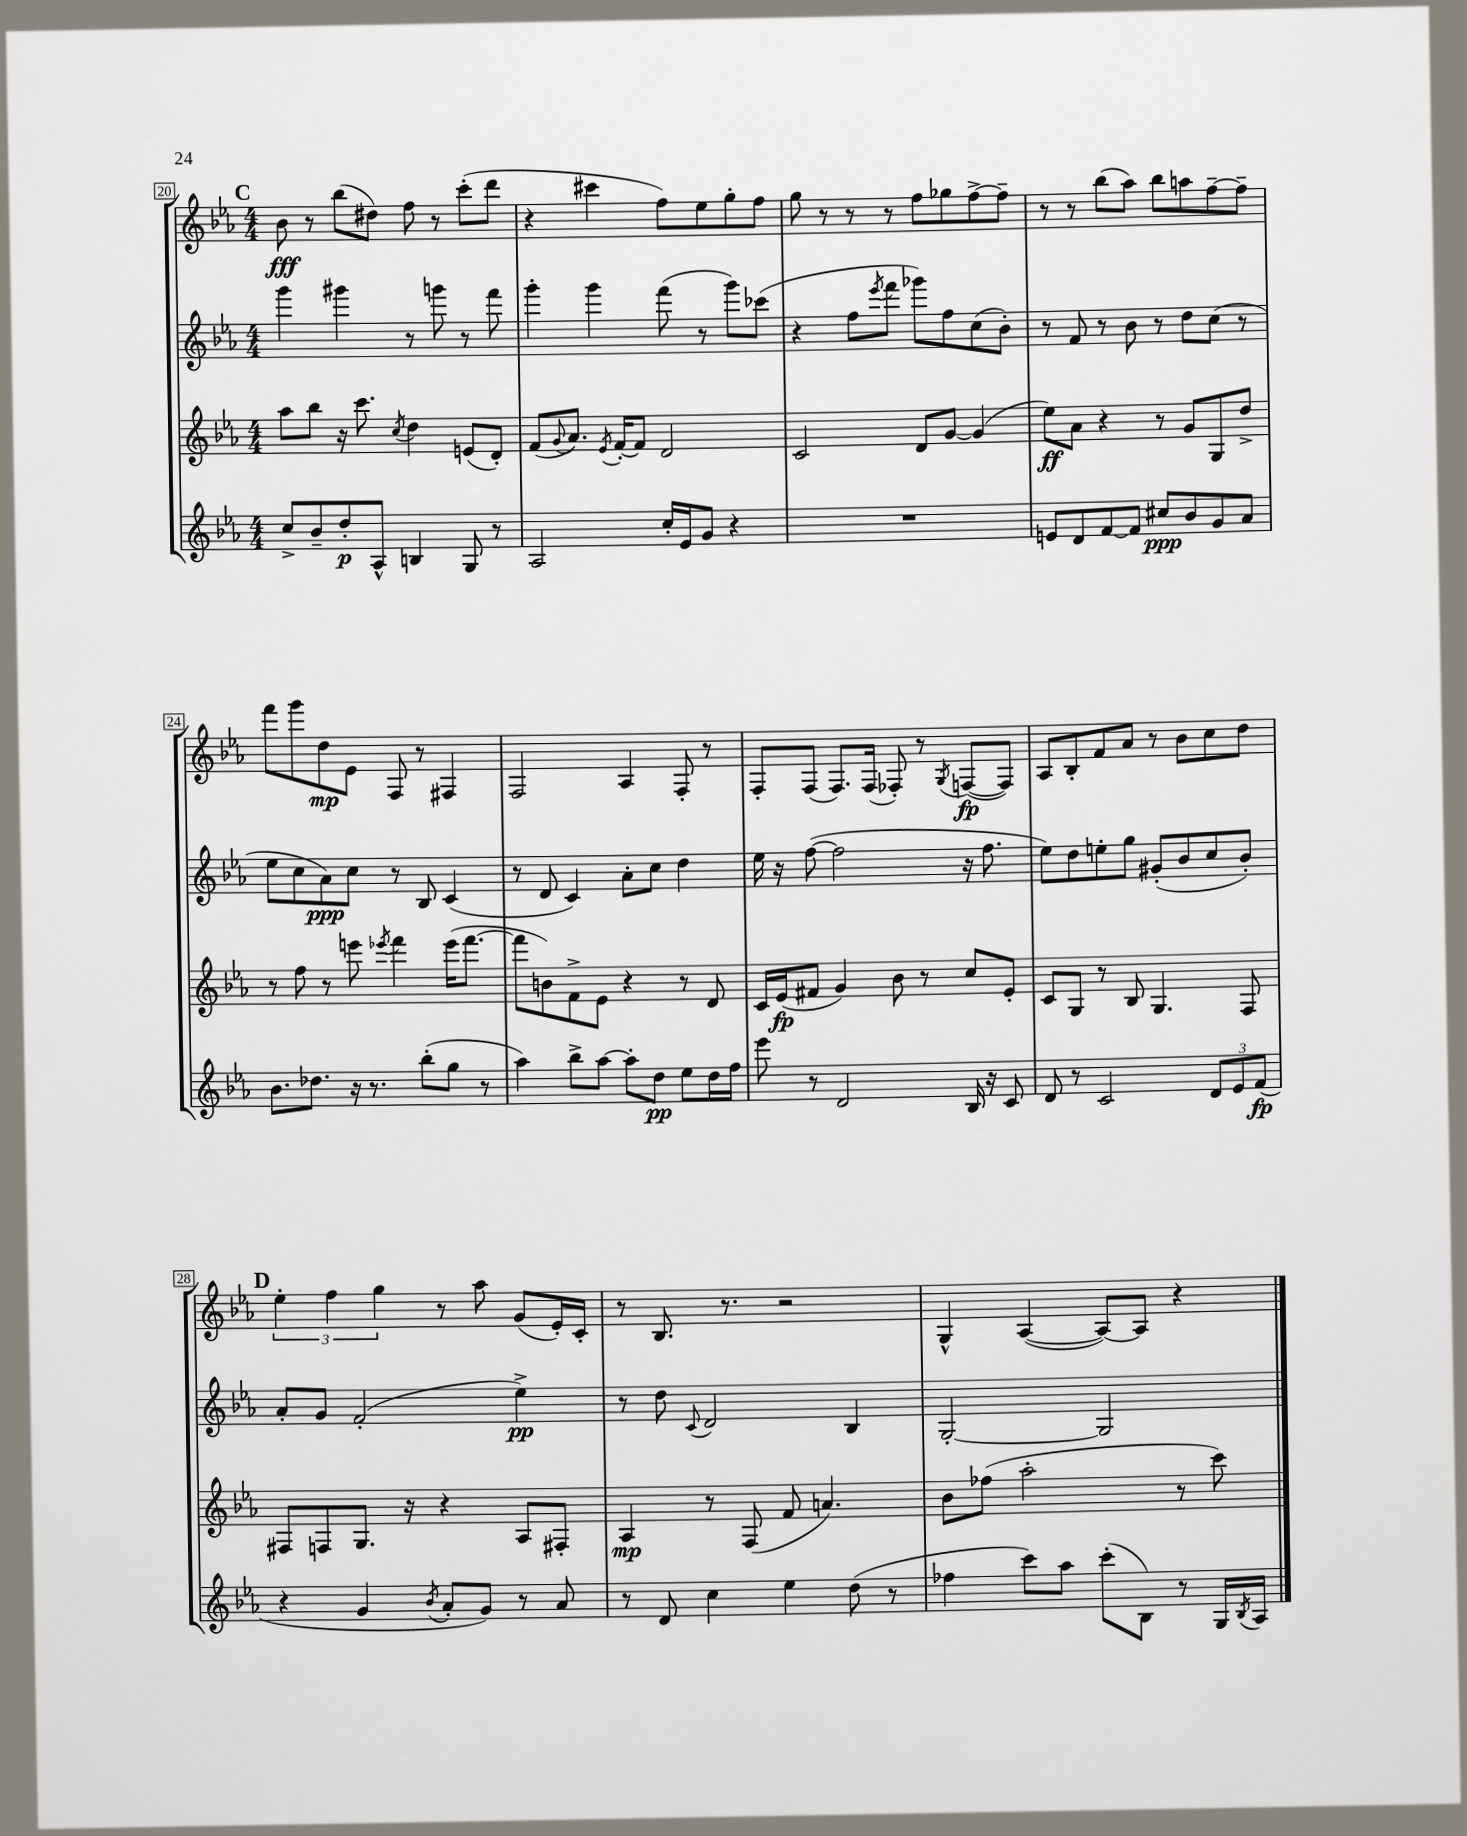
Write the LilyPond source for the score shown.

<<
\new StaffGroup <<
\new Staff = "s0" {
    \clef treble \key ees \major \numericTimeSignature \time 4/4
    \mark \markup { \bold "C" } bes'8\fff r8 bes''8( dis''8) f''8 r8 c'''8-.( d'''8 |
    r4 cis'''4 f''8) ees''8 g''8-. f''8 |
    g''8 r8 r8 r8 f''8 ges''8 f''8~-> f''8-- |
    r8 r8 bes''8( aes''8) bes''8 a''8 f''8~-- f''8-- |
    f'''8 g'''8 d''8\mp ees'8 f8 r8 fis4 |
    f2 aes4 f8-. r8 |
    f8-. f8( f8.) f16( fes8-.) r8 \acciaccatura { g8 } f8~\fp( f8) |
    aes8 bes8-. f'8 aes'8 r8 bes'8 c''8 d''8 |
    \mark \markup { \bold "D" } \tuplet 3/2 { ees''4-. f''4 g''4 } r8 aes''8 g'8( ees'16-.) c'16-. |
    r8 bes8. r8. r2 |
    g4-^ aes4~( aes8~) aes8 r4 \bar "|." |
}
\new Staff = "s1" {
    \clef treble \key ees \major \numericTimeSignature \time 4/4
    \mark \markup { \bold "C" } g'''4 gis'''4 r8 g'''8 r8 f'''8 |
    g'''4-. g'''4 f'''8( r8 g'''8) ces'''8( |
    r4 f''8 \acciaccatura { ees'''8 } f'''8 ges'''8) f''8 c''8( bes'8-.) |
    r8 f'8 r8 bes'8 r8 d''8 c''8( r8 |
    ees''8 c''8 aes'8\ppp) c''8 r8 bes8 c'4( |
    r8 d'8 c'4) aes'8-. c''8 d''4 |
    ees''16 r16 f''8~( f''2 r16 f''8. |
    ees''8) d''8 e''8-. g''8 gis'8-.( bes'8 c''8 bes'8-.) |
    \mark \markup { \bold "D" } aes'8-. g'8 f'2-.( ees''4->\pp) |
    r8 d''8 \appoggiatura { c'8 } d'2 bes4 |
    g2~-. g2 \bar "|." |
}
\new Staff = "s2" {
    \clef treble \key ees \major \numericTimeSignature \time 4/4
    \mark \markup { \bold "C" } aes''8 bes''8 r16 c'''8. \acciaccatura { c''8 } d''4 e'8( d'8-.) |
    f'8( \appoggiatura { g'8 } aes'8.) \acciaccatura { ees'8 } f'16~-. f'8 d'2 |
    c'2 d'8 g'8~ g'4( |
    ees''8\ff) aes'8 r4 r8 g'8 g8 d''8-> |
    r8 f''8 r8 e'''8 \acciaccatura { ees'''8 } f'''4 ees'''16( f'''8.~ |
    f'''8 b'8) f'8-> ees'8 r4 r8 d'8 |
    c'16 ees'16\fp( fis'8 g'4) bes'8 r8 c''8 ees'8-. |
    c'8 g8 r8 bes8 g4. f8 |
    \mark \markup { \bold "D" } fis8 f8 g8. r16 r4 aes8 fis8-. |
    aes4\mp r8 f8( f'8 a'4.) |
    bes'8 fes''8( aes''2-. r8 c'''8) \bar "|." |
}
\new Staff = "s3" {
    \clef treble \key ees \major \numericTimeSignature \time 4/4
    \mark \markup { \bold "C" } c''8-> bes'8-- d''8-.\p aes8-^ b4 g8 r8 |
    aes2 c''16-. ees'16 g'8 r4 |
    R1 |
    e'8 d'8 f'8~ f'8 cis''8\ppp bes'8 g'8 aes'8 |
    bes'8. des''8. r16 r8. bes''8-.( g''8 r8 |
    aes''4) bes''8-> aes''8~ aes''8-. d''8\pp ees''8 d''16 f''16 |
    ees'''8 r8 d'2 bes16 r16 c'8 |
    d'8 r8 c'2 \tuplet 3/2 { d'8 ees'8 f'8\fp( } |
    \mark \markup { \bold "D" } r4 g'4 \acciaccatura { bes'8 } aes'8-. g'8) r8 aes'8 |
    r8 d'8 c''4 ees''4 d''8( r8 |
    fes''4 c'''8) aes''8 c'''8-.( bes8) r8 g16 \acciaccatura { bes8 } aes16 \bar "|." |
}
>>
>>
\layout { \context { \Score currentBarNumber = #20 \override BarNumber.stencil = #(make-stencil-boxer 0.1 0.3 ly:text-interface::print) } }
